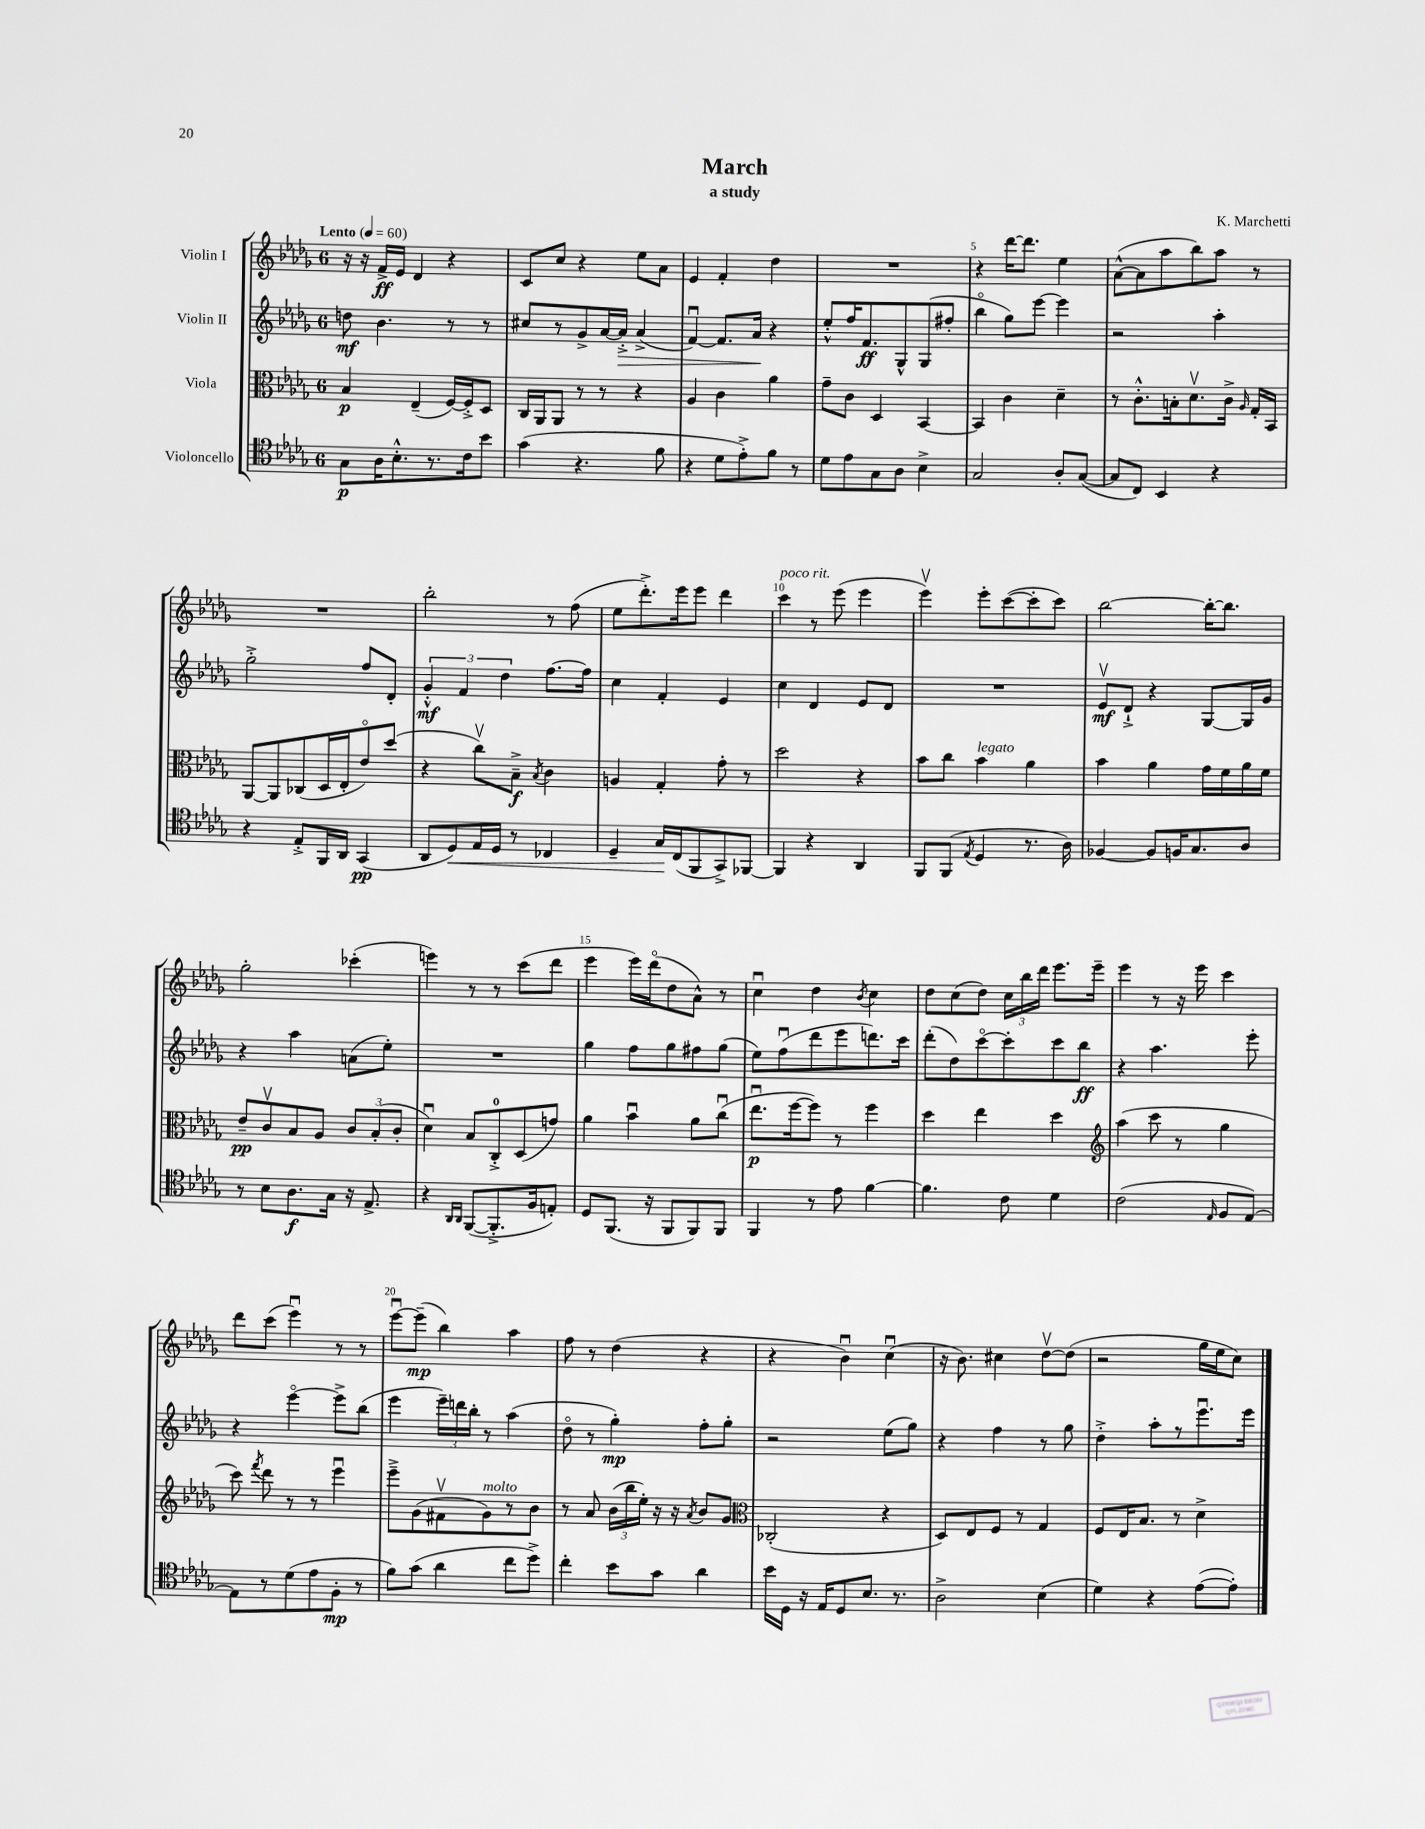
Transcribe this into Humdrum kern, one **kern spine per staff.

**kern	**dynam	**kern	**dynam	**kern	**dynam	**kern	**dynam
*part4	*part4	*part3	*part3	*part2	*part2	*part1	*part1
*staff4	*staff4	*staff3	*staff3	*staff2	*staff2	*staff1	*staff1
*I"Violoncello	*	*I"Viola	*	*I"Violin II	*	*I"Violin I	*
*clefC4	*	*clefC3	*	*clefG2	*	*clefG2	*
*k[b-e-a-d-g-]	*	*k[b-e-a-d-g-]	*	*k[b-e-a-d-g-]	*	*k[b-e-a-d-g-]	*
*M6/8	*	*M6/8	*	*M6/8	*	*M6/8	*
*MM60	*	*MM60	*	*MM60	*	*MM60	*
=1	=1	=1	=1	=1	=1	=1	=1
!	!	!	!	!	!	!LO:TX:a:B:t=Lento	!
8G-\L	p	4B-/	p	8ddn\	mf	16r	.
.	.	.	.	.	.	16r	.
16A-\K	.	.	.	4.b-\	.	16f^/LL	ff
8.B-'^^\	.	.	.	.	.	16e-/JJ	.
.	.	(4E-~/	.	.	.	4d-/	.
8.r	.	.	.	.	.	.	.
.	.	[16F/LL)	.	8r	.	4r	.
16c\k	.	16F'^/J]	.	.	.	.	.
8b-\J	.	8D-/J	.	8r	.	.	.
=2	=2	=2	=2	=2	=2	=2	=2
(4g-\	.	16C/LL	.	8cc#X/L	.	8c/L	.
.	.	16AA-/J	.	.	.	.	.
.	.	8AA-/J	.	8r	.	8cc/J	.
4.r	.	8r	.	8g-^/	.	4r	.
.	.	8r	.	[16a-/L	.	.	.
!	!	!	!	!	!LO:HP:b	!	!
.	.	.	.	16a-'^/JJ]	>	.	.
.	.	4r	.	(4a-^/	.	8ee-\L	.
8f\	.	.	.	.	.	8a-\J	.
=3	=3	=3	=3	=3	=3	=3	=3
4r	.	4A-/	.	[4fu/)	.	4e-/	.
8d-\L	.	4c\	.	8.f/L]	.	4f'/	.
8e-'^\)	.	.	.	.	.	.	.
.	.	.	.	16a-/Jk	.	.	.
8f\J	.	4a-\	.	4r	]	4dd-\	.
8r	.	.	.	.	.	.	.
=4	=4	=4	=4	=4	=4	=4	=4
8d-\L	.	8g-~\L	.	8ee-'^^/L	.	2.r	.
8e-\	.	8c\J	.	16ff/K	.	.	.
.	.	.	.	8.f/	ff	.	.
8G-\	.	4D-/	.	.	.	.	.
8A-\J	.	.	.	8G-^^/	.	.	.
4B-^\	.	[4BB-/	.	(8G-/	.	.	.
.	.	.	.	8ff#X'/J	.	.	.
=5	=5	=5	=5	=5	=5	=5	=5
2G-/	.	4BB-/]	.	4bb-\	.	4r	.
.	.	4c\	.	8gg-\L)	.	[16ddd-\KL	.
.	.	.	.	.	.	8.ddd-\J]	.
.	.	.	.	[8eee-\J	.	.	.
8A-'/L	.	4d-~\	.	4eee-\]	.	4ee-\	.
([8G-/J	.	.	.	.	.	.	.
=6	=6	=6	=6	=6	=6	=6	=6
8G-/L]	.	8r	.	2r	.	([8a-^^\L	.
8C/J)	.	8.c'^^\L	.	.	.	8a-\]	.
4BB-/	.	.	.	.	.	8aa-\	.
.	.	16Bn'\k	.	.	.	.	.
.	.	8.d-v\	.	.	.	8bb-\)	.
4r	.	.	.	4aa-'\	.	8aa-\J	.
.	.	16c^\Jk	.	.	.	.	.
.	.	16qqA-/	.	.	.	.	.
.	.	16G-'/LL	.	.	.	8r	.
.	.	16BB-/JJ	.	.	.	.	.
!!LO:LB:g=z
=7	=7	=7	=7	=7	=7	=7	=7
4r	.	[8AA-/L	.	2gg-'^\	.	2.r	.
.	.	8AA-/]	.	.	.	.	.
8E-'^/L	.	(8C-X/	.	.	.	.	.
16FF/L	.	16D-/L	.	.	.	.	.
16AA-/JJ	.	16E-'/J	.	.	.	.	.
(4GG-/	pp	8e-/)	.	8ff/L	.	.	.
.	.	(8dd-/J	.	8d-'/J	.	.	.
=8	=8	=8	=8	=8	=8	=8	=8
8AA-/L	.	4r	.	6g-'^^/	mf	2bb-'\	.
!	!LO:HP:b	!	!	!	!	!	!
8D-/)	<	.	.	.	.	.	.
.	.	.	.	6f/	.	.	.
16E-/L	.	8ccv\L)	.	.	.	.	.
16D-/JJ	.	.	.	.	.	.	.
.	.	.	.	6dd-\	.	.	.
8r	.	8B-~^\J	f	.	.	.	.
.	.	8qB-/	.	.	.	.	.
4C-X/	.	4c\	.	[8.ff\L	.	8r	.
.	.	.	.	.	.	(8ff\	.
.	.	.	.	16ff\Jk]	.	.	.
=9	=9	=9	=9	=9	=9	=9	=9
4D-~/	.	4An/	.	4cc\	.	8ee-\L	.
.	.	.	.	.	.	8.ddd-'^\)	.
16G-/LL	.	4G-'/	.	4f'/	.	.	.
(16C/J	[	.	.	.	.	16eee-\k	.
8FF/	.	.	.	.	.	8eee-\J	.
8GG-^/)	.	8g-'\	.	4e-/	.	4ddd-\	.
[8FF-X/J	.	8r	.	.	.	.	.
=10	=10	=10	=10	=10	=10	=10	=10
!	!	!	!	!	!	!LO:TX:a:i:t=poco rit.	!
4FF-/]	.	2dd-\	.	4cc\	.	4ccc\	.
4r	.	.	.	4d-/	.	8r	.
.	.	.	.	.	.	(8eee-\	.
4AA-/	.	4r	.	8e-/L	.	4eee-\	.
.	.	.	.	8d-/J	.	.	.
=11	=11	=11	=11	=11	=11	=11	=11
8FF/L	.	8b-\L	.	2.r	.	4eee-v\)	.
(8FF/J	.	8cc\J	.	.	.	.	.
8qE-/	.	.	.	.	.	.	.
!	!	!LO:TX:a:i:t=legato	!	!	!	!	!
4D-/	.	4b-\	.	.	.	8eee-'\L	.
.	.	.	.	.	.	([8ccc\	.
8.r	.	4a-\	.	.	.	8ccc'\]	.
.	.	.	.	.	.	8ccc\J)	.
16A-\)	.	.	.	.	.	.	.
=12	=12	=12	=12	=12	=12	=12	=12
[4F-X/	.	4b-\	.	8e-v/L	mf	[2bb-\	.
.	.	.	.	8d-`^/J	.	.	.
8F-/L]	.	4a-\	.	4r	.	.	.
16Fn/K	.	.	.	.	.	.	.
8.G-/	.	.	.	.	.	.	.
.	.	16g-\LL	.	[8G-/L	.	16bb-'\KL_	.
.	.	16f\	.	.	.	8.bb-\J]	.
8A-/J	.	16a-\	.	16G-/L]	.	.	.
.	.	16f\JJ	.	16g-/JJ	.	.	.
!!LO:LB:g=z
=13	=13	=13	=13	=13	=13	=13	=13
8r	.	8e-~/L	pp	4r	.	2gg-'\	.
8B-\L	.	8cv/	.	.	.	.	.
8.A-\	f	8B-/	.	4aa-\	.	.	.
.	.	8A-/J	.	.	.	.	.
16G-\Jk	.	.	.	.	.	.	.
16r	.	12c/L	.	(8an\L	.	(4ccc-X'\	.
8.E-^/	.	.	.	.	.	.	.
.	.	(12B-'/	.	.	.	.	.
.	.	.	.	8ee-'\J)	.	.	.
.	.	12c'/J	.	.	.	.	.
=14	=14	=14	=14	=14	=14	=14	=14
4r	.	4d-u\)	.	2.r	.	4eeen\)	.
16qqAA-/LL	.	.	.	.	.	.	.
16qqAA-/JJ	.	.	.	.	.	.	.
([8FF/L	.	8B-/L	.	.	.	8r	.
8.FF'^/]	.	8C'^/	.	.	.	8r	.
.	.	(8D-/	.	.	.	(8ccc\L	.
16F/k	.	.	.	.	.	.	.
8En'/J)	.	8gn/J)	.	.	.	8ddd-\J	.
=15	=15	=15	=15	=15	=15	=15	=15
8D-/L	.	4a-\	.	4gg-\	.	4eee-\	.
(8.FF/J	.	.	.	.	.	.	.
.	.	4b-u\	.	8ff\L	.	16eee-\LL)	.
16r	.	.	.	.	.	(16ddd-\J	.
8FF/L	.	.	.	8gg-\	.	8dd-\	.
8FF/)	.	8a-\L	.	8ff#X\	.	8a-^^\J)	.
8FF/J	.	(8ccu\J	.	(8gg-\J	.	8r	.
=16	=16	=16	=16	=16	=16	=16	=16
4FF/	.	8.ee-u\L	p	8ee-\L)	.	4ccu\	.
.	.	.	.	(8ffu\	.	.	.
.	.	[16ff\k	.	.	.	.	.
8r	.	8ff\J])	.	8ddd-\	.	4dd-\	.
8e-\	.	8r	.	8eee-\	.	.	.
.	.	.	.	.	.	8qb-/	.
[4f\	.	4ff\	.	8.dddn\)	.	4cc\	.
.	.	.	.	16ccc\Jk	.	.	.
=17	=17	=17	=17	=17	=17	=17	=17
4.f\]	.	4dd-\	.	(8ddd-'\L	.	8dd-\L	.
.	.	.	.	8dd-\)	.	(8cc\	.
.	.	4ee-\	.	[8ccc\	.	8dd-\J)	.
8c\	.	.	.	8ccc'\]	.	24cc\LL	.
.	.	.	.	.	.	24bb-\	.
.	.	.	.	.	.	24ddd-\JJ	.
4d-\	.	4dd-\	.	8ccc\	.	8.eee-\L	.
.	.	.	.	8bb-\J	ff	.	.
.	.	.	.	.	.	16eee-~\Jk	.
=18	=18	=18	=18	=18	=18	=18	=18
*	*	*clefG2	*	*	*	*	*
(2c\	.	(4aa-\	.	4r	.	4eee-\	.
.	.	8ccc\	.	4.aa-\	.	8r	.
.	.	8r	.	.	.	16r	.
.	.	.	.	.	.	16eee-\	.
16qqE-/	.	.	.	.	.	.	.
8F/L	.	4gg-\	.	.	.	4ccc\	.
[8E-/J)	.	.	.	8eee-'\	.	.	.
!!LO:LB:g=z
=19	=19	=19	=19	=19	=19	=19	=19
8E-\L]	.	8ccc\)	.	4r	.	8ddd-\L	.
.	.	8qfff/	.	.	.	.	.
8r	.	8ddd-\	.	.	.	(8ccc\J	.
(8d-\	.	8r	.	[4eee-\	.	4eee-u\)	.
8e-\	.	8r	.	.	.	.	.
8F'\J	mp	4eee-u\	.	8eee-^\L]	.	8r	.
8r	.	.	.	(8bb-\J	.	8r	.
=20	=20	=20	=20	=20	=20	=20	=20
8f\L)	.	8eee-~^\L	.	4eee-\	.	[8eee-u\L	.
(8g-\J	.	(8g-\	.	.	.	(8eee-~\J]	mp
4a-\	.	8f#Xv\	.	24eee-~\LL)	.	4bb-\)	.
.	.	.	.	24dddn\	.	.	.
.	.	.	.	24bb-'\JJ	.	.	.
!	!	!LO:TX:a:i:t=molto	!	!	!	!	!
.	.	8g-\)	.	8r	.	.	.
8cc\L	.	8r	.	(4aa-\	.	4aa-\	.
8dd-^\J)	.	8b-\J	.	.	.	.	.
=21	=21	=21	=21	=21	=21	=21	=21
4cc'\	.	8r	.	8dd-\	.	8ff\	.
.	.	8a-/	.	8r	.	8r	.
8b-\L	.	(24b-\LL	.	4gg-'\)	mp	(4dd-\	.
.	.	24bb-\	.	.	.	.	.
.	.	24ee-'\JJ)	.	.	.	.	.
8g-\J	.	16r	.	.	.	.	.
.	.	16r	.	.	.	.	.
.	.	8qa-/	.	.	.	.	.
4a-\	.	8b-/L	.	8ff'\L	.	4r	.
.	.	8g-/J	.	8gg-'\J	.	.	.
=22	=22	=22	=22	=22	=22	=22	=22
*	*	*clefC3	*	*	*	*	*
16b-\LL	.	(2C-X'/	.	2r	.	4r	.
16D-\JJ	.	.	.	.	.	.	.
16r	.	.	.	.	.	.	.
16E-/KL	.	.	.	.	.	.	.
8D-/	.	.	.	.	.	4b-u\)	.
8.B-/J	.	.	.	.	.	.	.
.	.	4r	.	(8ee-\L	.	(4ccu\	.
8.r	.	.	.	.	.	.	.
.	.	.	.	8gg-\J)	.	.	.
=23	=23	=23	=23	=23	=23	=23	=23
2A-^\	.	8D-/L)	.	4r	.	16r	.
.	.	.	.	.	.	8.b-\)	.
.	.	8E-/	.	.	.	.	.
.	.	8F/J	.	4ff\	.	4cc#X\	.
.	.	8r	.	.	.	.	.
(4B-\	.	4G-/	.	8r	.	[8dd-v\L	.
.	.	.	.	8gg-\	.	(8dd-\J]	.
=24	=24	=24	=24	=24	=24	=24	=24
4d-\)	.	8F/L	.	4dd-'^\	.	2r	.
.	.	16E-/K	.	.	.	.	.
.	.	8.B-/J	.	.	.	.	.
4r	.	.	.	8aa-'\L	.	.	.
.	.	8r	.	8r	.	.	.
([8e-\L	.	4d-^\	.	8.eee-u\	.	16gg-\LL	.
.	.	.	.	.	.	16ee-\J	.
8e-'\J])	.	.	.	.	.	8cc\J)	.
.	.	.	.	16eee-\Jk	.	.	.
==	==	==	==	==	==	==	==
*-	*-	*-	*-	*-	*-	*-	*-
